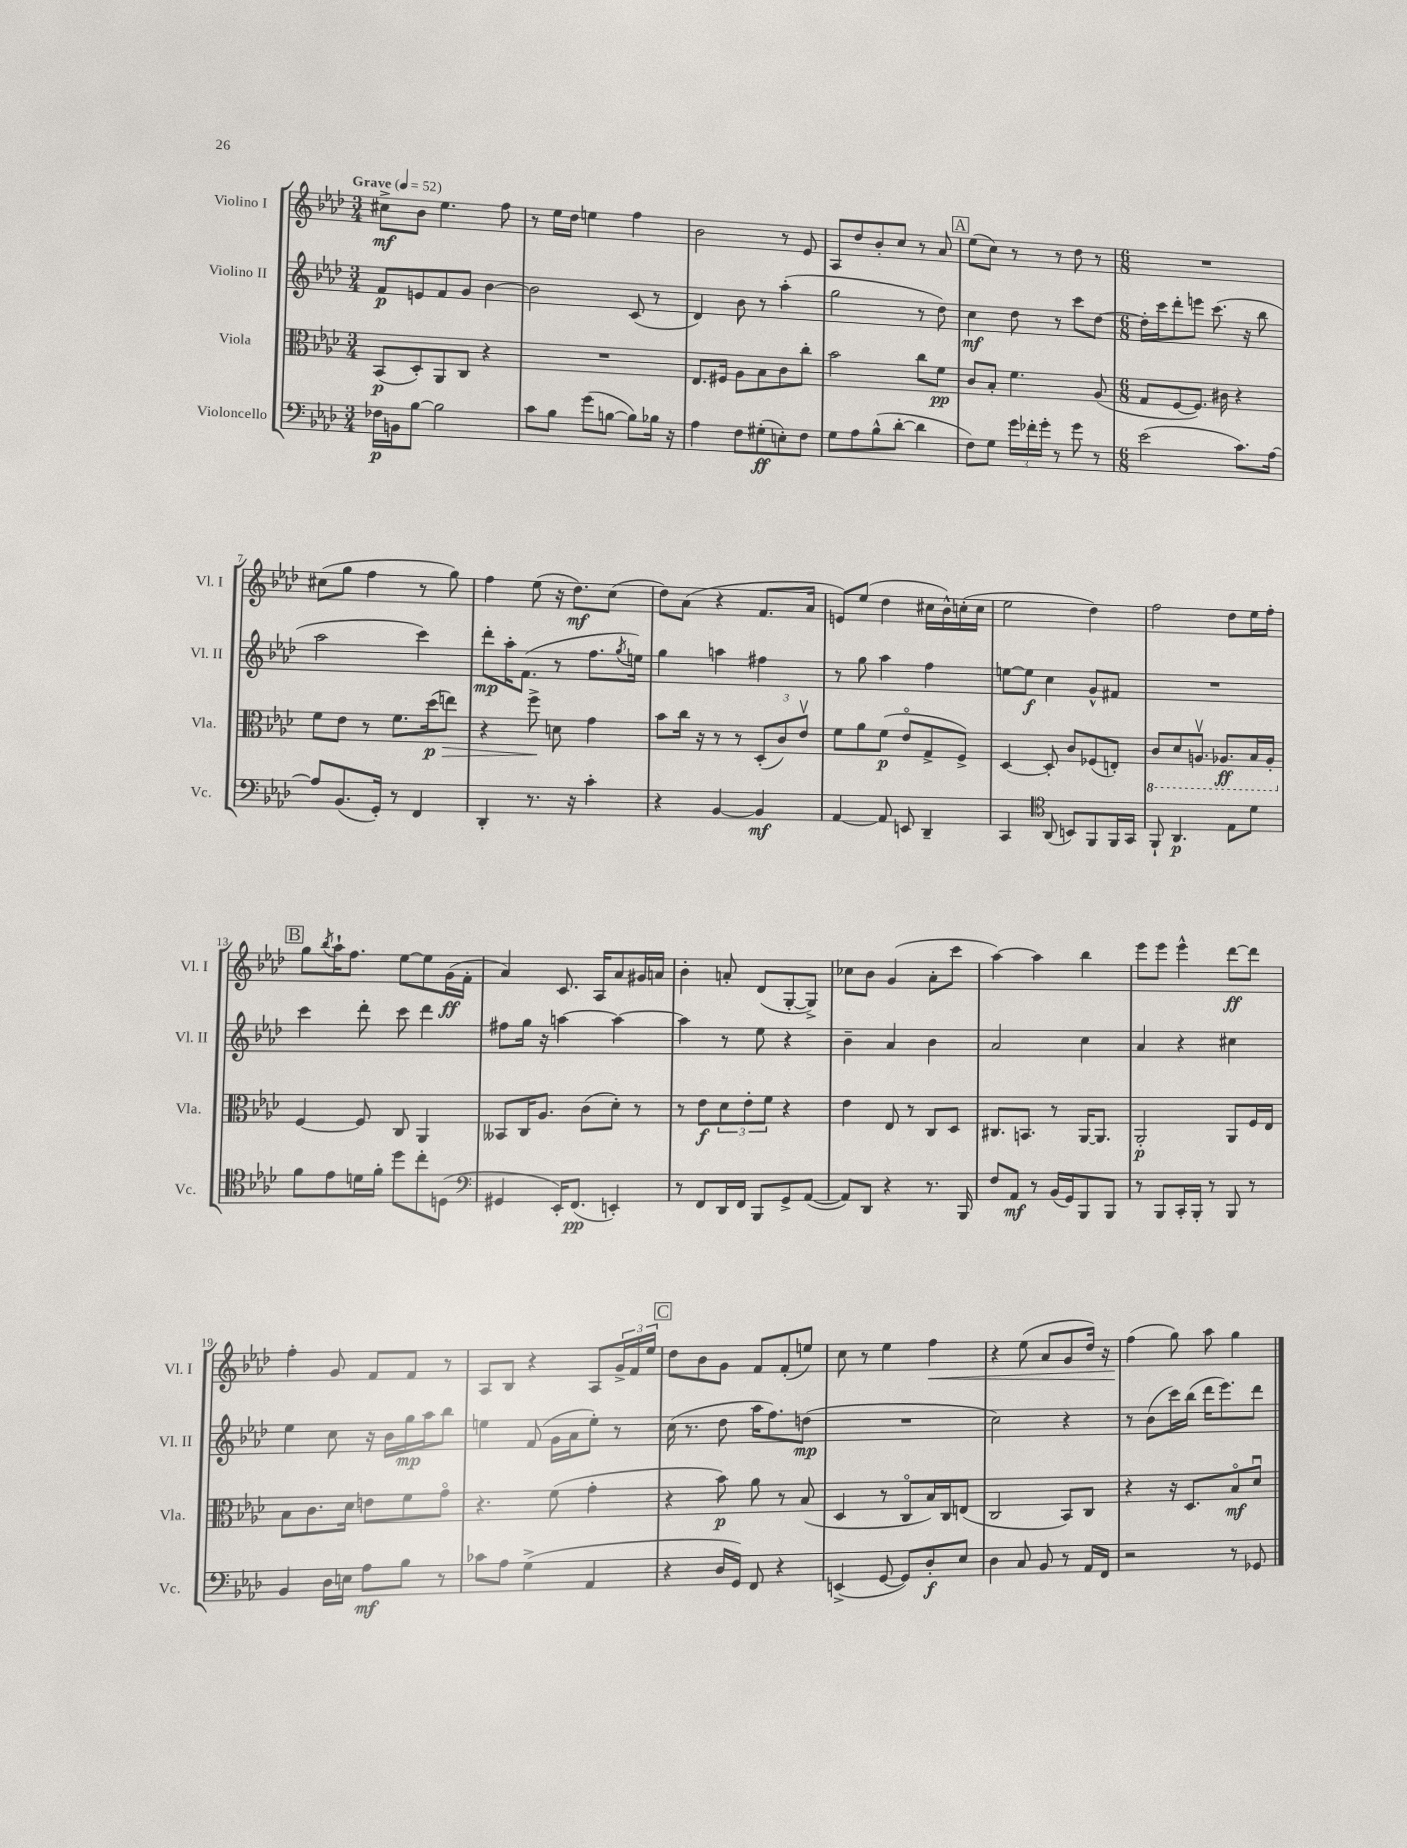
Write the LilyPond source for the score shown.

<<
\new StaffGroup <<
\new Staff = "s0" \with { instrumentName = "Violino I" shortInstrumentName = "Vl. I" } {
    \clef treble \key aes \major \numericTimeSignature \time 3/4 \tempo "Grave" 4 = 52
    cis''8->\mf bes'8 ees''4. f''8 |
    r8 ees''16 des''16 e''4 f''4 |
    bes'2 r8 ees'8 |
    aes8 des''8 bes'8-. c''8 r8 aes'8 |
    \mark \markup { \box "A" } ees''8( c''8) r8 r8 des''8 r8 |
    \numericTimeSignature \time 6/8 R2. |
    cis''8( g''8 f''4 r8 g''8) |
    f''4 ees''8( r16 des''8.\mf) c''8( |
    des''8) aes'8( r4 f'8. aes'16 |
    e'8) ees''8( des''4 cis''16 bes'16-^) c''16-.( c''16 |
    ees''2 des''4) |
    f''2 des''8 ees''16 f''16-. |
    \mark \markup { \box "B" } g''8 \acciaccatura { bes''8 } aes''16-! f''8. ees''8~ ees''8 g'16\ff( f'16-. |
    aes'4) c'8. aes16 aes'8 gis'16 a'16 |
    bes'4-. a'8-. des'8( g8~-. g8->) |
    ces''8 bes'8 g'4( aes'8-. c'''8 |
    aes''4~) aes''4 bes''4 |
    ees'''8 ees'''8 ees'''4-^ des'''8~\ff des'''8 |
    f''4-. g'8 f'8 f'8 r8 |
    aes8 bes8 r4 aes8 \tuplet 3/2 { g'16-> f'16 ees''16 } |
    \mark \markup { \box "C" } des''8 bes'8 g'8 f'8 f'8-.( e''8) |
    c''8 r8 ees''4 f''4\< |
    r4 ees''8( aes'8 g'8 des''16) r16 |
    f''4\!( g''8) aes''8 g''4 \bar "|." |
}
\new Staff = "s1" \with { instrumentName = "Violino II" shortInstrumentName = "Vl. II" } {
    \clef treble \key aes \major \numericTimeSignature \time 3/4
    f'8\p e'8 f'8 g'8 bes'4~ |
    bes'2 c'8( r8 |
    des'4) bes'8 r8 aes''4-.( |
    g''2 r8 des''8) |
    \mark \markup { \box "A" } c''4\mf des''8 r8 c'''8 des''8~ |
    \numericTimeSignature \time 6/8 des''16-. c'''16 des'''8-. e'''8 c'''8.( r16 bes''8 |
    aes''2 c'''4) |
    des'''8-.\mp aes''16-. f'8.( r8 f''8. \acciaccatura { g''8 } e''16) |
    g''4 a''4 fis''4 |
    r8 g''8 aes''4 f''4 |
    e''8~ e''8\f c''4 g'8-^ fis'8 |
    R2. |
    \mark \markup { \box "B" } c'''4 des'''8-. c'''8 des'''4 |
    fis''8 g''16 r16 a''4~ a''4~ |
    a''4 r8 ees''8 r4 |
    bes'4-- aes'4 bes'4 |
    aes'2 c''4 |
    aes'4 r4 cis''4 |
    ees''4 c''8 r16 bes'16 g''16\mp aes''16 bes''8 |
    e''4 f'8( g'16 aes'16 e''8-.) r8 |
    \mark \markup { \box "C" } c''16( r8. des''8 aes''16 f''8.) d''8\mp( |
    R2. |
    c''2) r4 |
    r8 bes'8( c'''16) bes''16( des'''16 ees'''8.) des'''8 \bar "|." |
}
\new Staff = "s2" \with { instrumentName = "Viola" shortInstrumentName = "Vla." } {
    \clef alto \key aes \major \numericTimeSignature \time 3/4
    bes,8\p( des8-.) aes,8 c8 r4 |
    R2. |
    ees8. fis16 aes8 bes8 c'8 c''8-. |
    bes'2 c''8 f'8\pp |
    \mark \markup { \box "A" } c'8 bes8-. f'4. aes8( |
    \numericTimeSignature \time 6/8 g8 f8~ f8.) cis'16 r4 |
    f'8 ees'8 r8 f'8. des''16\p\>( e''8) |
    r4 f''8->\! d'8 g'4 |
    bes'8 c''16 r16 r8 r8 \tuplet 3/2 { des8-.( c'8) ees'8\upbow } |
    f'8 aes'8 f'8\p( ees'8\flageolet g8-> f8->) |
    des4~ des8-. c'8 fes8( e8-.) |
    \ottava #-1 c8 des8 a,8.\upbow aes,8.\ff bes,16 aes,16-. \ottava #0 |
    \mark \markup { \box "B" } f4~ f8 c8 aes,4 |
    beses,8 c16 aes8. c'8( des'8-.) r8 |
    r8 ees'8\f \tuplet 3/2 { des'8 ees'8-. f'8 } r4 |
    ees'4 ees8 r8 c8 des8 |
    cis8. b,8. r8 aes,16~ aes,8. |
    aes,2-.\p aes,8 f16 ees16 |
    bes8 c'8. des'16 e'8 f'8 g'8\flageolet |
    r4. f'8( g'4-. |
    \mark \markup { \box "C" } r4 bes'8\p) aes'8 r8 bes8( |
    des4 r8 c8\flageolet bes16) c16 e8( |
    c2 bes,8) c8 |
    r4 r16 des8. bes8\flageolet\mf des'8\downbow \bar "|." |
}
\new Staff = "s3" \with { instrumentName = "Violoncello" shortInstrumentName = "Vc." } {
    \clef bass \key aes \major \numericTimeSignature \time 3/4
    fes16\p b,16 bes8~ bes2 |
    c'8 bes8 g'8( b8~ b8) bes16 r16 |
    aes4 f8 gis8-.\ff( e8-.) f8 |
    g8 aes8 bes8-^( des'8~-. des'4 |
    \mark \markup { \box "A" } f8) g8 \tuplet 3/2 { g'16 fes'16-. g'16-. } r8 g'8 r8 |
    \numericTimeSignature \time 6/8 ees'2( c'8.) aes16~ |
    aes8 bes,8.( g,16-.) r8 f,4 |
    des,4-. r8. r16 c'4-. |
    r4 bes,4~ bes,4\mf |
    aes,4~ aes,8 e,8 des,4-- |
    c,4 \clef tenor aes,8( b,8) f,8 f,16 g,16 |
    f,8-! aes,4.\p ees8 des'8 |
    \mark \markup { \box "B" } f'8 ees'8 d'16 f'16-. des''8 c''8-. d8( |
    \clef bass gis,4 ees,16-.) f,8.\pp( e,4-.) |
    r8 f,8 des,16 f,16 bes,,8 g,8-> aes,8~( |
    aes,8) des,8 r4 r8. bes,,16 |
    f8 aes,8\mf r8 bes,16( g,16) bes,,8 bes,,8 |
    r8 bes,,8 c,16-. bes,,16-. r8 bes,,8 r8 |
    bes,4 des16 e16 aes8\mf bes8 r8 |
    ces'8 aes8 g4->( aes,4 |
    \mark \markup { \box "C" } r4 des16 g,16) f,8 r4 |
    e,4->( g,8~ g,8) des8-.\f ees8 |
    des4 c8 bes,8 r8 aes,16 f,16 |
    r2 r8 ges,8 \bar "|." |
}
>>
>>
